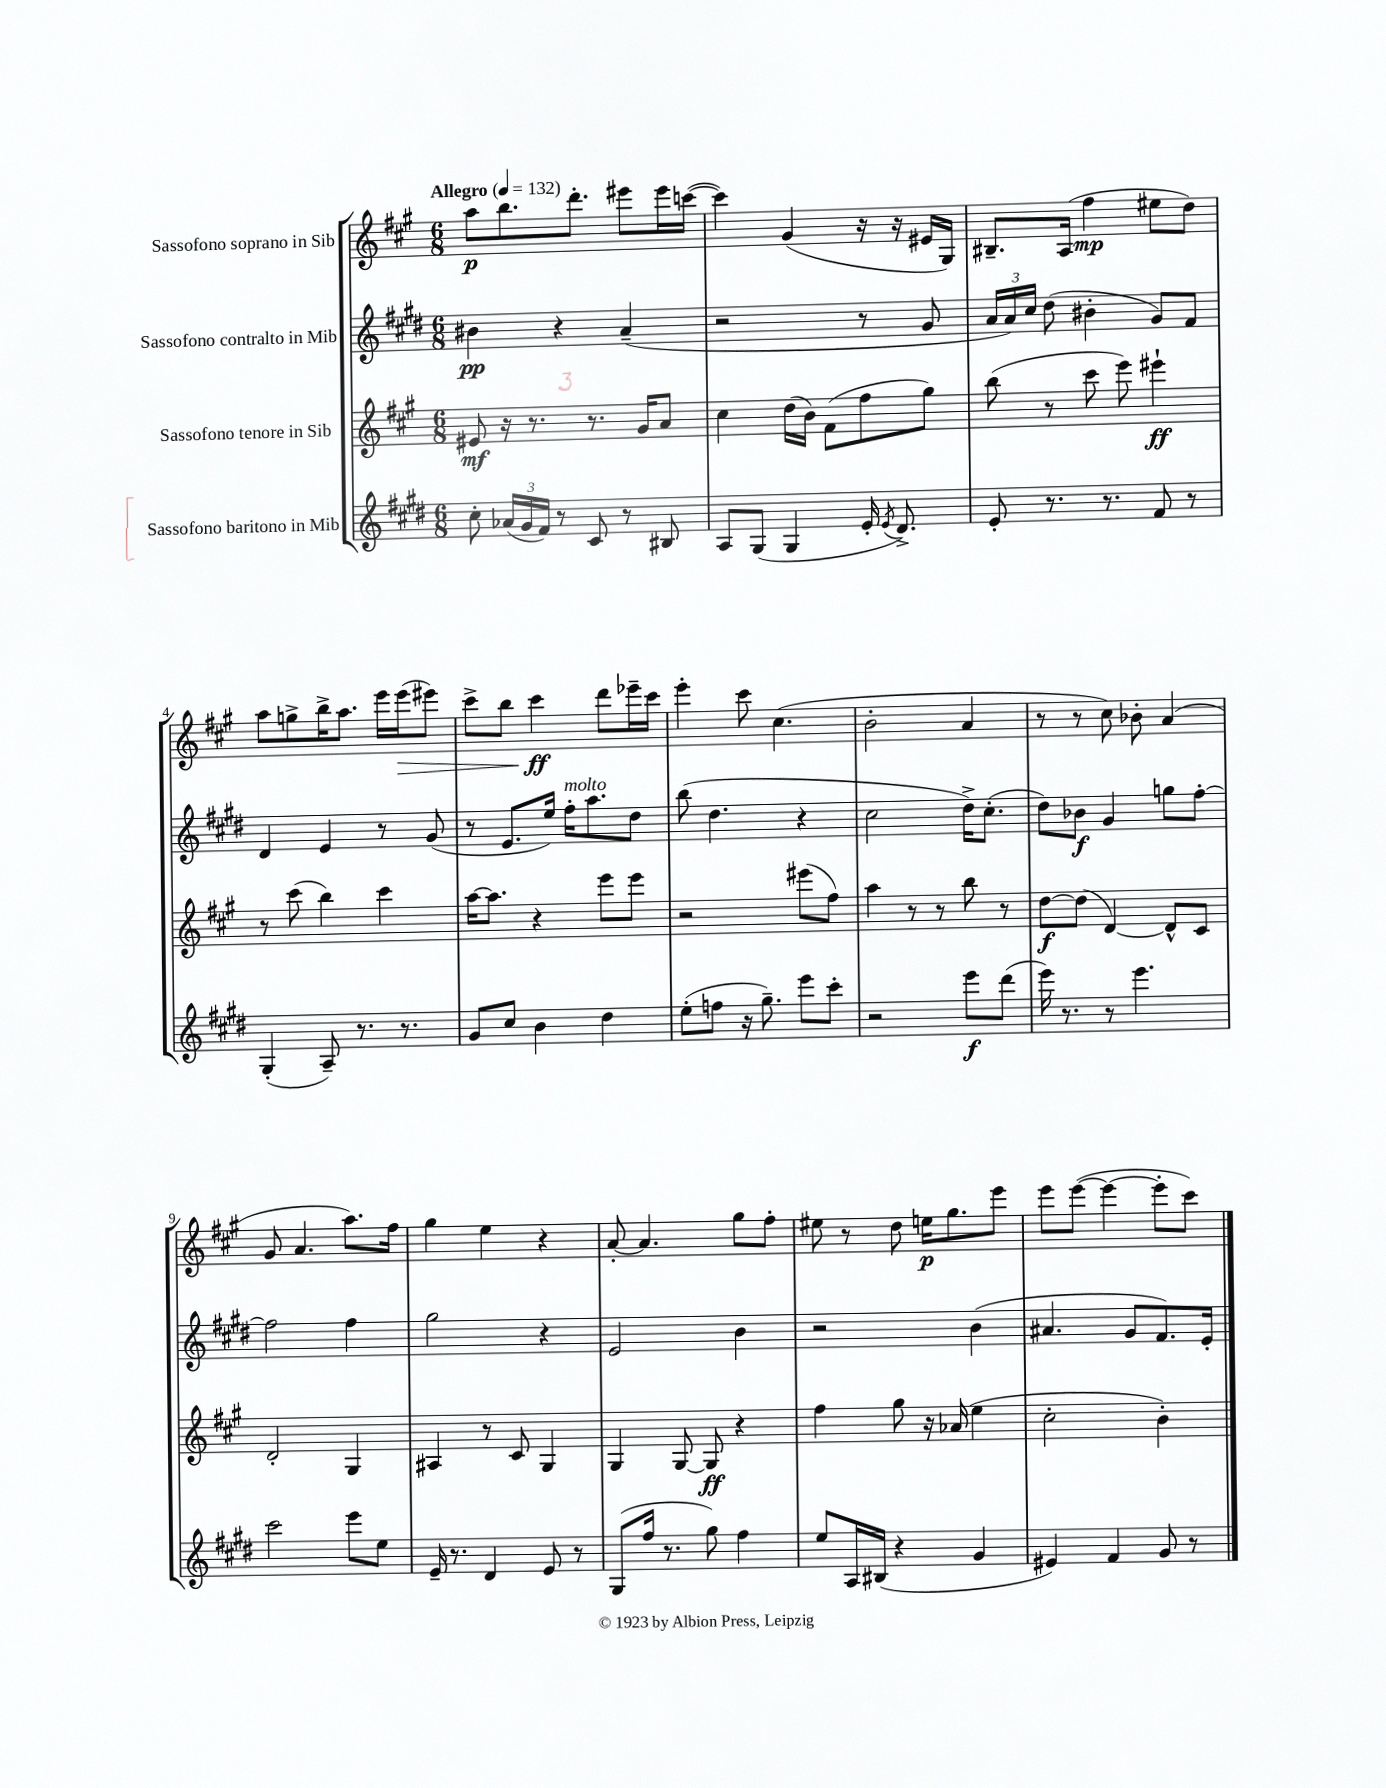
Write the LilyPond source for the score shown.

<<
\new StaffGroup <<
\new Staff = "s0" \with { instrumentName = "Sassofono soprano in Sib" } {
    \clef treble \key a \major \numericTimeSignature \time 6/8 \tempo "Allegro" 4 = 132
    \autoBeamOff a''8[\p b''8. d'''8.]-. eis'''8[ eis'''16 c'''16]~( |
    c'''4) gis'4( r16 r16 eis'16[ gis16]) |
    bis8.[-- a16]( fis''4\mp eis''8[ d''8]) |
    a''8[ g''8-> b''16-> a''8.] e'''16[ e'''16\>( eis'''8]) |
    cis'''8[-> b''8] cis'''4\ff\! d'''8[ ees'''16-- cis'''16] |
    e'''4-. cis'''8 cis''4.( |
    b'2-. a'4 |
    r8 r8 cis''8) bes'8-. a'4( |
    gis'8 a'4. a''8.[) fis''16] |
    gis''4 e''4 r4 |
    a'8~-. a'4. gis''8[ fis''8]-. |
    eis''8 r8 d''8 e''16[\p gis''8. e'''8] |
    e'''8[ e'''8]~( e'''4~ e'''8[-. cis'''8]) \bar "|." |
}
\new Staff = "s1" \with { instrumentName = "Sassofono contralto in Mib" } {
    \clef treble \key e \major \numericTimeSignature \time 6/8
    \autoBeamOff bis'4\pp r4 a'4--( |
    r2 r8 gis'8 |
    \tuplet 3/2 { a'16[ a'16) cis''16] } dis''8( bis'4-. gis'8[) fis'8] |
    dis'4 e'4 r8 gis'8( |
    r8 e'8.[ e''16]) fis''16[-.^\markup { \italic "molto" } a''8. dis''8] |
    b''8( dis''4. r4 |
    cis''2 dis''16[->) cis''8.]-.( |
    dis''8[) bes'8]\f gis'4 g''8[ fis''8]~-. |
    fis''2 fis''4 |
    gis''2 r4 |
    e'2 b'4 |
    r2 b'4( |
    ais'4. gis'8[ fis'8.) e'16]-. \bar "|." |
}
\new Staff = "s2" \with { instrumentName = "Sassofono tenore in Sib" } {
    \clef treble \key a \major \numericTimeSignature \time 6/8
    \autoBeamOff eis'8\mf r16 r8. r8. gis'16[ a'8] |
    cis''4 d''16[( b'16]) fis'8[( fis''8 gis''8]) |
    b''8( r8 cis'''8 e'''8) eis'''4-!\ff |
    r8 cis'''8( b''4) cis'''4 |
    a''16[~ a''8.] r4 e'''8[ e'''8] |
    r2 eis'''8[( fis''8]) |
    a''4 r8 r8 b''8 r8 |
    d''8[~\f d''8]( d'4~) d'8[-^ cis'8] |
    d'2-. gis4 |
    ais4 r8 cis'8 gis4 |
    gis4 gis8~ gis8\ff r4 |
    fis''4 gis''8 r16 aes'16( e''4 |
    cis''2-. b'4-.) \bar "|." |
}
\new Staff = "s3" \with { instrumentName = "Sassofono baritono in Mib" } {
    \clef treble \key e \major \numericTimeSignature \time 6/8
    \autoBeamOff cis''8-. \tuplet 3/2 { aes'16[( gis'16 fis'16]) } r8 cis'8 r8 bis8 |
    a8[ gis8]( gis4 e'16-. \acciaccatura { e'8 } dis'8.->) |
    e'8-. r8. r8. fis'8 r8 |
    gis4-.( a8--) r8. r8. |
    gis'8[ cis''8] b'4 dis''4 |
    e''8[-.( f''8] r16 gis''8.--) e'''8[ cis'''8]-. |
    r2 e'''8[\f dis'''8]( |
    e'''16) r8. r8 e'''4. |
    cis'''2 e'''8[ e''8] |
    e'16-- r8. dis'4 e'8 r8 |
    gis8[( fis''16] r8. gis''8) fis''4 |
    e''8[ a16 bis16]( r4 gis'4 |
    eis'4) fis'4 gis'8 r8 \bar "|." |
}
>>
>>
